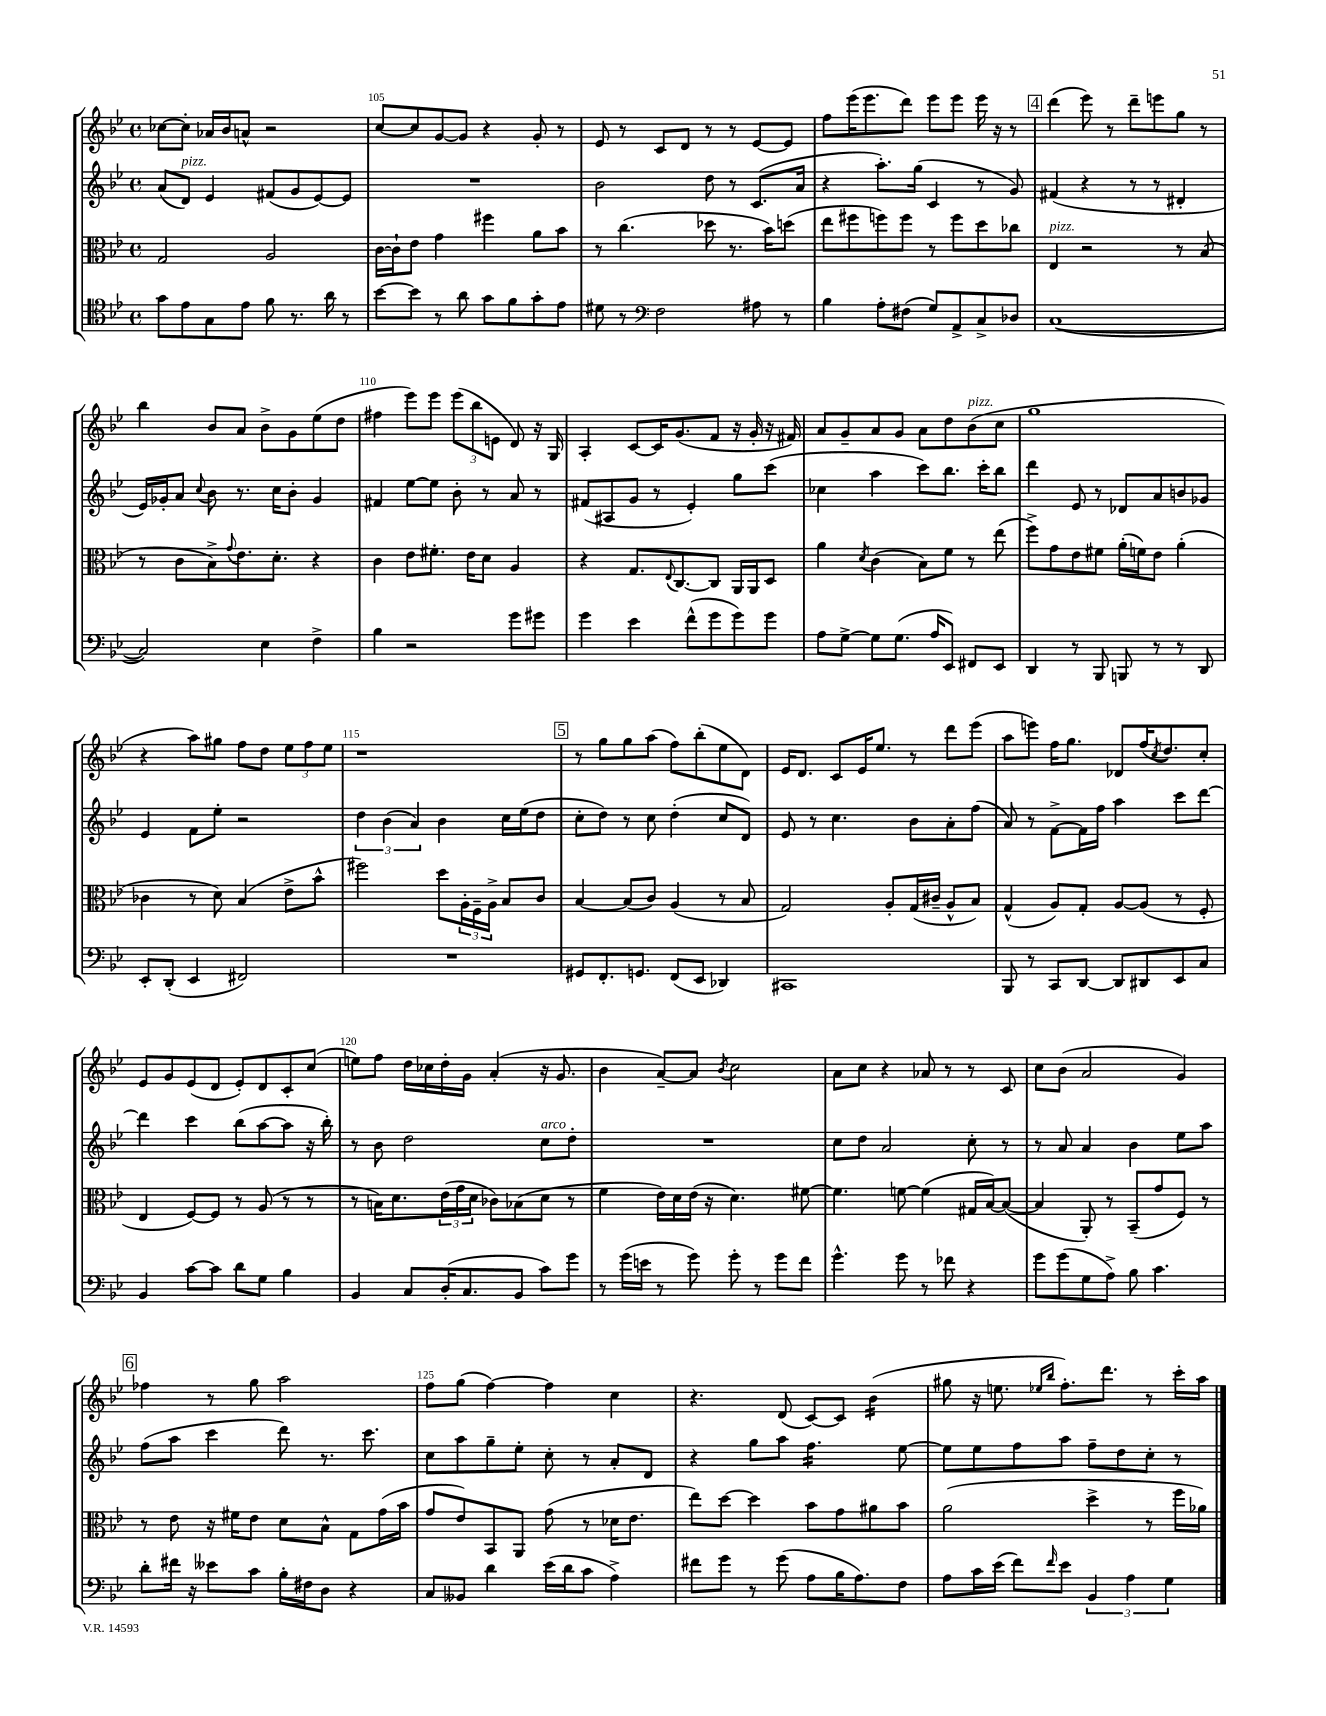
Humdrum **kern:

**kern	**kern	**kern	**kern
*staff4	*staff3	*staff2	*staff1
*clefC4	*clefC3	*clefG2	*clefG2
*k[b-e-]	*k[b-e-]	*k[b-e-]	*k[b-e-]
*M4/4	*M4/4	*M4/4	*M4/4
*met(c)	*met(c)	*met(c)	*met(c)
8g\L	2G/	(8a/L	[8cc-\L
8e-\	.	8d/J)	8cc-'\]J
8G\	.	4e-/	16a-/LL
.	.	.	16b-/J
8e-\J	.	.	8a^^/J
8f\	2A/	(8f#/L	2r
8.r	.	8g/	.
.	.	[8e-/)	.
16a\	.	.	.
8r	.	8e-/]J	.
=	=	=	=
[8b-\L	[16c\LL	1r	[8cc/L
.	16c`\]J	.	.
8b-\]J	8e-\J	.	8cc/]
8r	4g\	.	[8g/
8a\	.	.	8g/]J
8g\L	4ff#\	.	4r
8f\	.	.	.
8g'\	8a\L	.	8g'/
8e-\J	8b-\J	.	8r
=	=	=	=
8d#\	8r	2b-\	8e-/
8r	(4.cc\	.	8r
*clefF4	*	*	*
2F\	.	.	8c/L
.	.	.	8d/J
.	8dd-\	8dd\	8r
.	8.r	8r	8r
8A#\	.	(8.c/L	[8e-/L
.	16b-\LK)	.	.
8r	(8dd\J	.	8e-/]J
.	.	16a/Jk	.
=	=	=	=
4B-\	8ee-\L	4r	8ff\L
.	8ff#\	.	(16eee-\K
.	.	.	8.eee-\
8A'\L	8ff\)	8.aa'\L)	.
(8F#\J	8ff\J	.	8ddd\J)
.	.	(16gg\Jk	.
8G/L)	8r	4c/	8eee-\L
8AA^/	8ff\L	.	8eee-\J
8C^/	8dd\	8r	16eee-\
.	.	.	16r
8D-/J	8cc-\J	8g/)	8r
=	=	=	=
([1C	4E-/	(4f#/	(4ddd\
.	2r	4r	8eee-\)
.	.	.	8r
.	.	8r	8ddd~\L
.	.	8r	8eee\
.	8r	4d#'/	8gg\J
.	(8B-/	.	8r
=	=	=	=
2C/])	8r	16e-/LL)	4bb-\
.	.	16g-'/J	.
.	8c\L	8a/J	.
.	.	8qqcc/	.
.	8B-^\)	8b-\	8b-/L
.	8qqg/	.	.
.	8.e-\	8.r	8a/J
4E-\	.	.	8b-^\L
.	8.d'\J	16cc\LK	.
.	.	8b-'\J	8g\
4F^\	4r	4g-/	(8ee-\
.	.	.	8dd\J
=	=	=	=
4B-\	4c\	4f#/	4ff#\
2r	8e-\L	[8ee-\L	8eee-\L)
.	8.f#'\J	8ee-\]J	8eee-\J
.	.	8b-'\	(12eee-\L
.	16e-\LK	.	.
.	.	.	12bb-\
.	8d\J	8r	.
.	.	.	12e\J
8g\L	4A/	8a/	8d/)
8g#\J	.	8r	16r
.	.	.	16G/
=	=	=	=
4g\	4r	(8f#/L	4A'/
.	.	8A#/	.
4e-\	8.G/L	8g/J	[8c/L
.	.	8r	16c/]K
.	8qqE-/	.	.
.	[8.C/	.	(8.g/
(8f^^\L	.	4e-'/)	.
8g\	8C/]J	.	8f/J
8g\)	16AA/LL	8gg\L	16r
.	16AA/J	.	16g'/
8g\J	8D/J	(8ccc\J	16r
.	.	.	16f#/)
=	=	=	=
8A\L	4a\	4cc-\	8a/L
[8G^\J	.	.	8g~/
.	8qd/	.	.
8G\]L	(4c\	4aa\	8a/
(8.G\J	.	.	8g/J
.	8B-\L)	8ccc\L)	8a\L
16A/LK	.	.	.
8EE-/J)	8f\J	8.bb-\J	8dd\
8FF#/L	8r	.	(8b-\
.	.	16ccc'\LK	.
8EE-/J	(8ee-\	8bb-\J	8cc\J
=	=	=	=
4DD/	8ff^\L)	4ddd\	1gg
.	8g\	.	.
8r	8e-\	8e-/	.
8BBB-/	8f#\J	8r	.
8BBB/	(16a'\LL	8d-/L	.
.	16f\J)	.	.
8r	8e-\J	8a/	.
8r	(4a'\	8b/	.
8DD/	.	8g-/J	.
=	=	=	=
8EE-'/L	4c-\	4e-/	4r
(8DD'/J	.	.	.
4EE-/	8r	8f\L	8aa\L)
.	8d\)	8ee-'\J	8gg#\J
2FF#/)	(4B-/	2r	8ff\L
.	.	.	8dd\J
.	8e-^\L	.	12ee-\L
.	.	.	12ff\
.	8b-^^\J	.	.
.	.	.	12ee-\J
=	=	=	=
1r	2ff#\)	6dd\	1r
.	.	(6b-\	.
.	.	6a/)	.
.	8dd\L	4b-\	.
.	24A'\L	.	.
.	24F~\	.	.
.	24A^\JJ	.	.
.	8B-/L	16cc\LL	.
.	.	(16ee-\J	.
.	8c/J	8dd\J	.
=	=	=	=
8GG#/L	[4B-/	8cc'\L	8r
8.FF'/	.	8dd\J)	8gg\L
.	(8B-/]L	8r	8gg\
8.GG/J	.	.	.
.	8c/J)	8cc\	(8aa\J
(8FF/L	(4A/	(4dd'\	8ff\L)
8EE-/J	.	.	(8bb-'\
4DD-/)	8r	8cc/L	8ee-\
.	8B-/	8d/J)	8d\J)
=	=	=	=
1CC#	2G/)	8e-/	16e-/LK
.	.	.	8.d/J
.	.	8r	.
.	.	4.cc\	8c/L
.	.	.	16e-/K
.	.	.	8.ee-/J
.	8A'/L	.	.
.	(16G/L	8b-\L	8r
.	16c#~/JJ	.	.
.	8A^^/L	8a'\	8ddd\L
.	8B-/J)	(8ff\J	(8eee-\J
=	=	=	=
8BBB-/	(4G^^/	8a/)	8aa\L
8r	.	8r	8eee\J)
8CC/L	8A/L)	[8f^\L	16ff\LK
.	.	.	8.gg\J
[8DD/J	8G'/J	16f\]L	.
.	.	16ff\JJ	.
8DD/]L	[8A/L	4aa\	8d-/L
8DD#/	(8A/]J	.	(16ff/K
.	.	.	8qcc/
.	.	.	8.dd/)
8EE-/	8r	8ccc\L	.
8C/J	8F'/	[8ddd\J	8cc'/J
=	=	=	=
4BB-/	4E-/	4ddd\]	8e-/L
.	.	.	8g/
[8c\L	[8F/L)	4ccc\	(8e-/
8c\]J	8F/]J	.	8d/J
8d\L	8r	(8bb-\L	8e-'/L)
8G\J	(8A/	[8aa\	8d/
4B-\	8r	8aa\]J	8c'/
.	8r	16r	(8cc/J
.	.	16bb-'\)	.
=	=	=	=
4BB-/	8r	8r	8ee\L)
.	16B\LK)	8b-\	8ff\J
.	8.d\	.	.
8C/L	.	2dd\	16dd\LL
.	.	.	16cc-\
(16D'/K	(24e-\L	.	16dd'\
.	24g\	.	.
8.C/	.	.	16g\JJ
.	24d\JJ	.	.
.	8c-\L)	.	(4a'/
8BB-/J	(8B-\	.	.
8c\L)	8d\J	8cc\L	16r
.	.	.	8.g/
8g\J	8r	8dd'\J	.
=	=	=	=
8r	4f\	1r	4b-\
(16g\LL	.	.	.
16e\JJ	.	.	.
8r	16e-\LL)	.	[8a~/L)
.	16d\	.	.
8g\)	(16e-\JJ	.	8a/]J
.	16r	.	.
.	.	.	8qb-/
8g'\	4.d\)	.	2cc\
8r	.	.	.
8g\L	.	.	.
8f\J	[8f#\	.	.
=	=	=	=
4.g^^\	4.f#\]	8cc\L	8a\L
.	.	8dd\J	8cc\J
.	.	2a/	4r
8g\	[8f\	.	.
8r	(4f\]	.	8a-/
8f-\	.	.	8r
4r	16G#/LL	8cc'\	8r
.	[16B-/J)	.	.
.	(8B-/_J	8r	8c/
=	=	=	=
8g\L	4B-/]	8r	8cc\L
(8g\	.	8a/	(8b-\J
8G\	8AA'/)	4a/	2a/
8A^\J)	8r	.	.
8B-\	(8BB-~/L	4b-\	.
4.c\	8g/	.	.
.	8F/J)	8ee-\L	4g/)
.	8r	8aa\J	.
=	=	=	=
8d'\L	8r	(8ff\L	4ff-\
16f#\Jk	8e-\	8aa\J	.
16r	.	.	.
8e--\L	16r	4ccc\	8r
.	16f#\LK	.	.
8c\J	8e-\J	.	8gg\
16B-'\LL	8d\L	8ddd\)	2aa\
16F#\J	.	.	.
8D\J	8B-^^\J	8.r	.
4r	8G\L	.	.
.	.	8.ccc\	.
.	(16g\L	.	.
.	16b-\JJ	.	.
=	=	=	=
8C/L	8g/L	8cc\L	8ff\L
8BB--/J	8e-/)	8aa\	(8gg\J
4d\	8BB-/	8gg~\	[4ff\)
.	8AA/J	8ee-'\J	.
(16e-\LL	(8g\	8cc'\	4ff\]
16d\J	.	.	.
8c\J	8r	8r	.
4A^\)	16d-\LK	8a'/L	4cc\
.	8.e-\J	.	.
.	.	8d/J	.
=	=	=	=
8f#\L	8ee-\L)	4r	4.r
8g\J	[8dd\J	.	.
8r	4dd\]	8gg\L	.
(8g\	.	8aa\J	(8d/
8A\L	8b-\L	4.ff\	[8c/L)
16B-\K	8g\	.	8c/]J
8.A\)	.	.	.
.	8a#\	.	(4b-\
8F\J	8b-\J	[8ee-\	.
=	=	=	=
8A\L	(2a\	8ee-\]L	8gg#\
16c\L	.	8ee-\	16r
(16e-\JJ	.	.	8.ee\
8f\L)	.	8ff\	.
.	.	.	16qqee-/LL
16qqf/	.	.	16qqbb-/JJ
8e-\J	.	8aa\J	8.ff'\L)
6BB-/	4dd^\	8ff~\L	.
.	.	.	8.ddd\J
.	.	8dd\	.
6A\	.	.	.
.	8r	8cc'\J	8r
6G\	.	.	.
.	16ff\LL	8r	16ccc'\LL
.	16a-\JJ)	.	16aa\JJ
==	==	==	==
*-	*-	*-	*-
